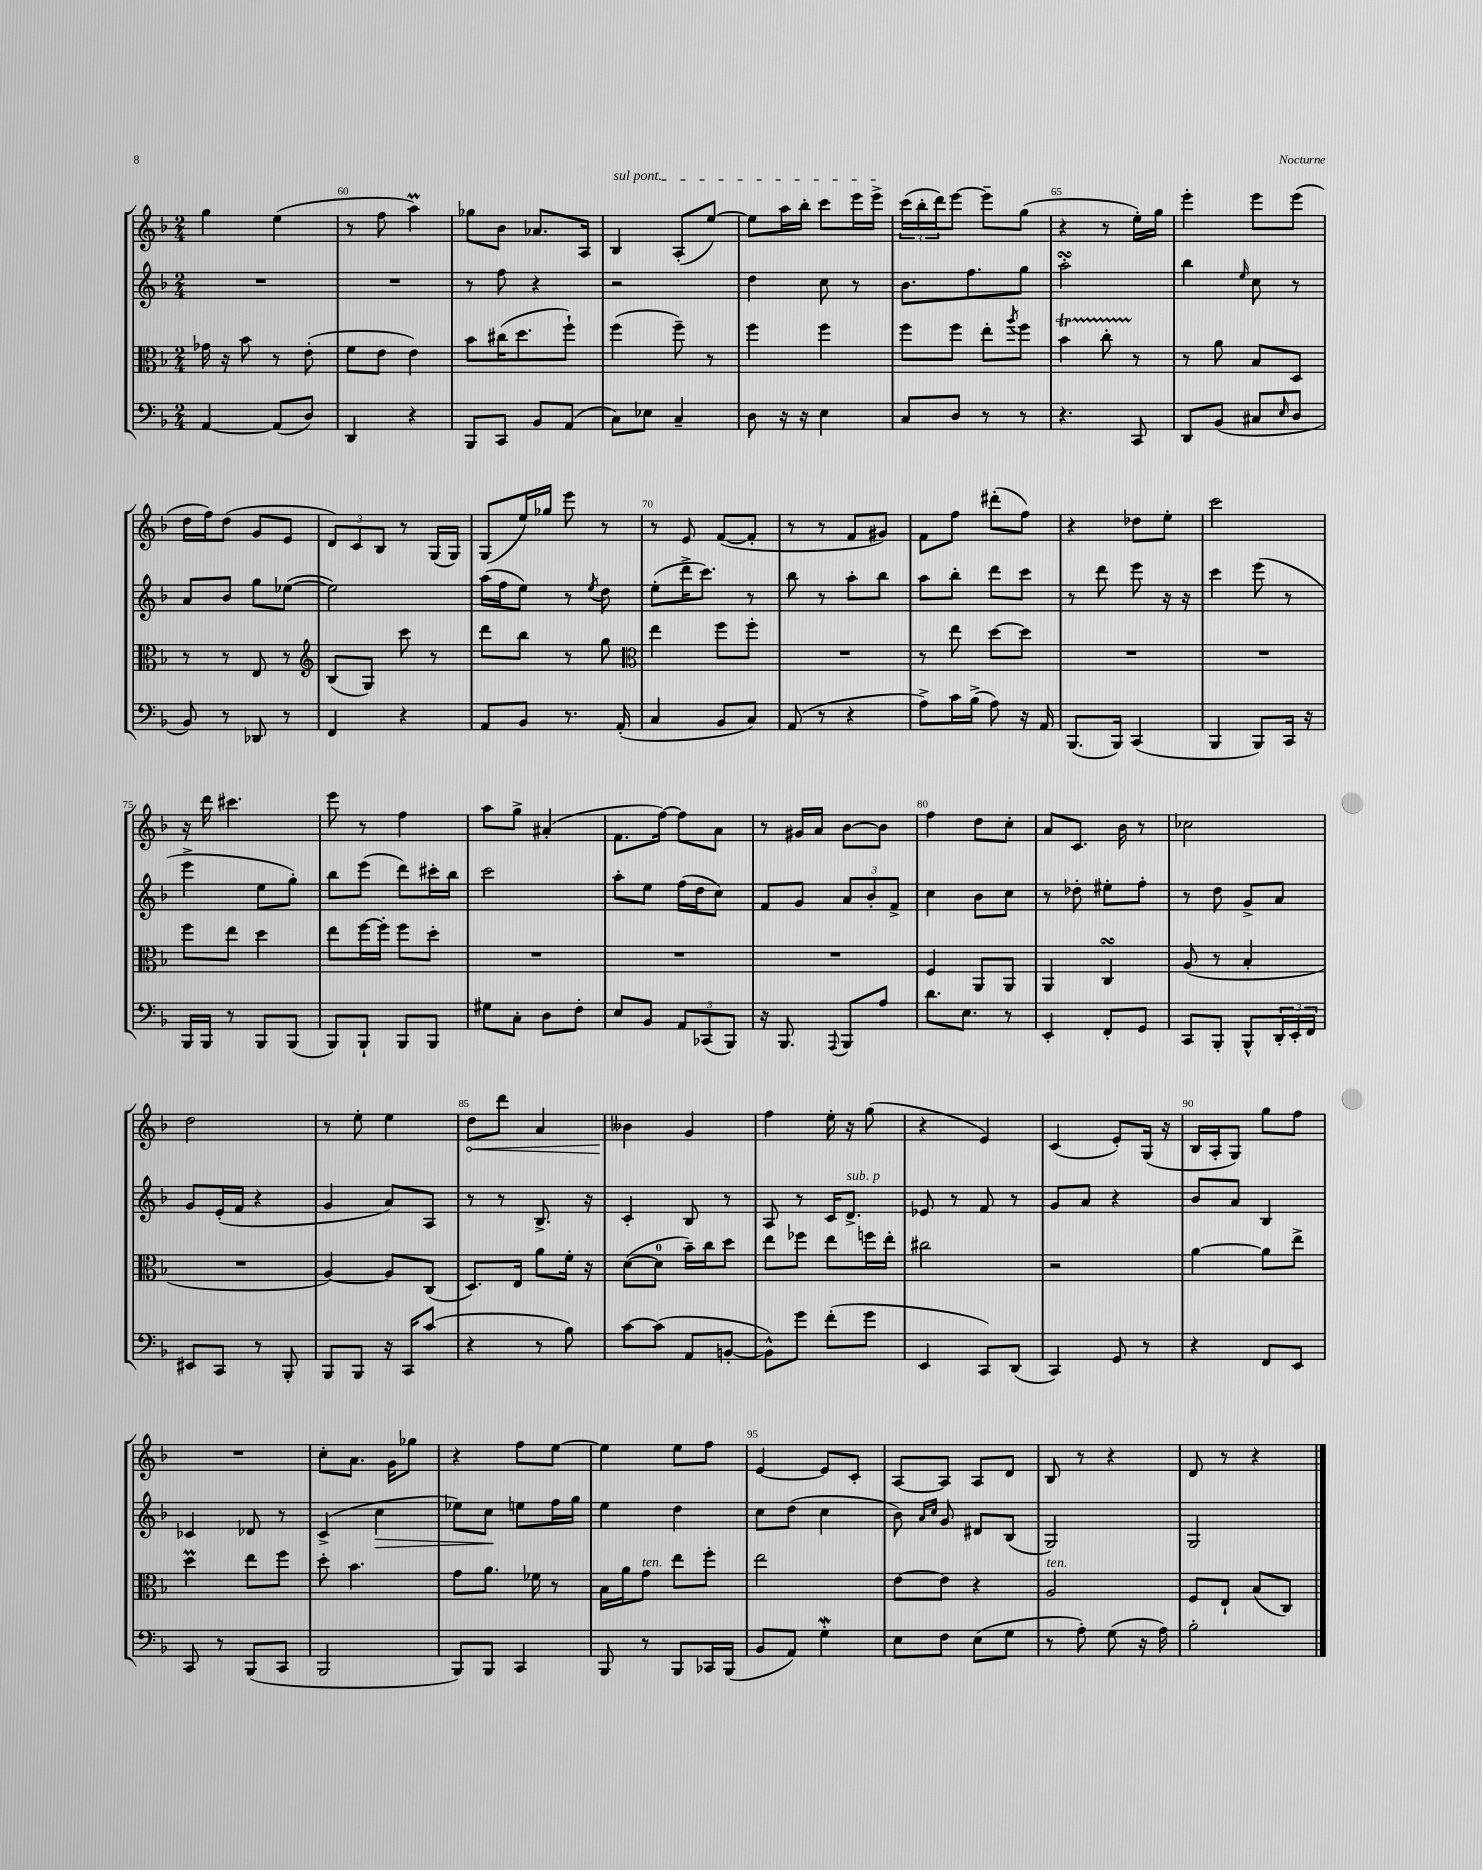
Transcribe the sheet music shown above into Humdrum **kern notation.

**kern	**kern	**kern	**dynam	**kern	**dynam
*part4	*part3	*part2	*part2	*part1	*part1
*staff4	*staff3	*staff2	*staff2	*staff1	*staff1
*clefF4	*clefC3	*clefG2	*	*clefG2	*
*k[b-]	*k[b-]	*k[b-]	*	*k[b-]	*
*M2/4	*M2/4	*M2/4	*	*M2/4	*
=59	=59	=59	=59	=59	=59
[4AA/	16g-X\	2r	.	4gg\	.
.	16r	.	.	.	.
.	8b-\	.	.	.	.
(8AA/L]	8r	.	.	(4ee\	.
8D/J)	(8e'\	.	.	.	.
=60	=60	=60	=60	=60	=60
4DD/	8f\L	2r	.	8r	.
.	8e\J	.	.	8ff\	.
4r	4e\)	.	.	4aam\)	.
=61	=61	=61	=61	=61	=61
8BBB-/L	8b-\L	8r	.	8gg-X\L	.
8CC/J	(16cc#X\K	8ff\	.	8b-\J	.
.	8.dd\	.	.	.	.
8BB-/L	.	4r	.	8.a-X/L	.
(8AA/J	8ff`\J)	.	.	.	.
.	.	.	.	16A/Jk	.
=62	=62	=62	=62	=62	=62
!	!	!	!	!LO:TX:a:i:t=sul pont.	!
8C\L)	(4ff\	2r	.	4B-/	.
8E-X\J	.	.	.	.	.
4C~/	8ff~\)	.	.	(8A'/L	.
.	8r	.	.	[8ee/J)	.
=63	=63	=63	=63	=63	=63
8D\	4ff\	4dd\	.	8ee\L]	.
16r	.	.	.	16aa\L	.
16r	.	.	.	16bb-'\JJ	.
4E\	4ff\	8cc\	.	8ccc\L	.
.	.	8r	.	16eee\L	.
.	.	.	.	16eee^\JJ	.
=64	=64	=64	=64	=64	=64
8C/L	8ff\L	8.b-\L	.	(24ccc\LL	.
.	.	.	.	24bb-'\	.
.	.	.	.	24ddd\J)	.
8D/J	8ff\J	.	.	[8eee\J	.
.	.	8.ff\	.	.	.
8r	8ee'\L	.	.	8eee~\L]	.
.	8qaa/	.	.	.	.
8r	8ff\J	8gg\J	.	(8gg\J	.
=65	=65	=65	=65	=65	=65
4.r	4b-T\	2aasSsS'\	.	4r	.
.	8ccTTT'\	.	.	8r	.
8CC/	8r	.	.	16ee'\LL)	.
.	.	.	.	16gg\JJ	.
=66	=66	=66	=66	=66	=66
8DD/L	8r	4bb-\	.	4eee'\	.
(8BB-/J	8a\	.	.	.	.
.	.	16qqee/	.	.	.
8C#X/L	8B-/L	8cc\	.	8eee\L	.
16qqE/	.	.	.	.	.
8D/J	8D/J	8r	.	(8eee\J	.
!!LO:LB:g=z
=67	=67	=67	=67	=67	=67
8BB-/)	8r	8a/L	.	16dd\LL	.
.	.	.	.	16ff\J)	.
8r	8r	8b-/J	.	(8dd\J	.
8DD-X/	8E/	8gg\L	.	8g/L	.
8r	8r	([8ee-X\J	.	8e/J	.
=68	=68	=68	=68	=68	=68
*	*clefG2	*	*	*	*
4FF/	(8B-/L	2ee-\])	.	12d/L)	.
.	.	.	.	12c/	.
.	8G/J)	.	.	.	.
.	.	.	.	12B-/J	.
4r	8ccc\	.	.	8r	.
.	8r	.	.	(16G/LL	.
.	.	.	.	16G/JJ)	.
=69	=69	=69	=69	=69	=69
8AA/L	8ddd\L	(16aa\LL	.	(8G/L	.
.	.	16ff\J	.	.	.
8BB-/J	8bb-\J	8ee\J)	.	16ee/L)	.
.	.	.	.	16gg-X/JJ	.
8.r	8r	8r	.	8eee\	.
.	.	8qee/	.	.	.
.	8gg\	8dd\	.	8r	.
(16AA'/	.	.	.	.	.
=70	=70	=70	=70	=70	=70
*	*clefC3	*	*	*	*
4C/	4ee\	(8ee'\L	.	8r	.
.	.	16ddd^\K	.	8e/	.
.	.	8.ccc\J)	.	.	.
8BB-/L	8ff\L	.	.	([8f/L	.
8C/J)	8ff'\J	8r	.	8f'/J]	.
=71	=71	=71	=71	=71	=71
(8AA/	2r	8bb-\	.	8r	.
8r	.	8r	.	8r	.
4r	.	8aa'\L	.	8f/L	.
.	.	8bb-\J	.	8g#X/J)	.
=72	=72	=72	=72	=72	=72
8A^\L)	8r	8aa\L	.	8f\L	.
16c\L	8ee\	8bb-'\J	.	8ff\J	.
(16B-^\JJ	.	.	.	.	.
8A\)	[8dd\L	8ddd\L	.	(8ddd#X'\L	.
16r	8dd\J]	8ccc\J	.	8ff\J)	.
16AA/	.	.	.	.	.
=73	=73	=73	=73	=73	=73
(8.BBB-/L	2r	8r	.	4r	.
.	.	8ddd\	.	.	.
16BBB-/Jk)	.	.	.	.	.
(4CC/	.	8eee\	.	8dd-X\L	.
.	.	16r	.	8ee'\J	.
.	.	16r	.	.	.
=74	=74	=74	=74	=74	=74
4BBB-/	2r	4ccc\	.	2ccc\	.
8BBB-/L)	.	(8eee\	.	.	.
16CC/Jk	.	8r	.	.	.
16r	.	.	.	.	.
!!LO:LB:g=z
=75	=75	=75	=75	=75	=75
16BBB-/LL	8ff\L	4eee^\	.	16r	.
16BBB-/JJ	.	.	.	16ddd\	.
8r	8ee\J	.	.	4.ccc#X\	.
8BBB-/L	4dd\	8ee\L	.	.	.
(8BBB-/J	.	8gg'\J)	.	.	.
=76	=76	=76	=76	=76	=76
8BBB-/L)	8ee\L	8bb-\L	.	8eee\	.
8BBB-`/J	[16ff\L	(8eee\J	.	8r	.
.	16ff'\JJ]	.	.	.	.
8BBB-/L	8ff\L	8ddd\L)	.	4ff\	.
8BBB-/J	8dd'\J	16ccc#X'\L	.	.	.
.	.	16bb-\JJ	.	.	.
=77	=77	=77	=77	=77	=77
8G#X\L	2r	2ccc\	.	8aa\L	.
8C'\J	.	.	.	8gg^\J	.
8D\L	.	.	.	(4a#X'/	.
8F'\J	.	.	.	.	.
=78	=78	=78	=78	=78	=78
8E/L	2r	8aa'\L	.	8.f\L	.
8BB-/J	.	8ee\J	.	.	.
.	.	.	.	[16ff\Jk)	.
12AA/L	.	(16ff\LL	.	8ff\L]	.
.	.	16dd\J	.	.	.
(12CC-X/	.	.	.	.	.
.	.	8cc\J)	.	8a\J	.
12BBB-/J)	.	.	.	.	.
=79	=79	=79	=79	=79	=79
16r	2r	8f/L	.	8r	.
8.BBB-/	.	.	.	.	.
.	.	8g/J	.	16g#X/LL	.
.	.	.	.	16a/JJ	.
8qqAAA/	.	.	.	.	.
8BBB-/L	.	12a/L	.	[8b-\L	.
.	.	12b-'/	.	.	.
8A/J	.	.	.	8b-\J]	.
.	.	12f^/J	.	.	.
=80	=80	=80	=80	=80	=80
8.d\L	4F/	4cc\	.	4ff\	.
8.E\J	.	.	.	.	.
.	8AA/L	8b-\L	.	8dd\L	.
8r	8AA/J	8cc\J	.	8cc'\J	.
=81	=81	=81	=81	=81	=81
4EE'/	4AA/	8r	.	8a/L	.
.	.	8dd-X'\	.	8.c/J	.
8FF'/L	4CsSSS/	8ee#X'\L	.	.	.
.	.	.	.	16b-\	.
8GG/J	.	8ff'\J	.	8r	.
=82	=82	=82	=82	=82	=82
8CC/L	(8A/	8r	.	2cc-X\	.
8BBB-'/J	8r	8dd\	.	.	.
8BBB-^^/L	4B-'/	8g^/L	.	.	.
24DD'/L	.	8a/J	.	.	.
24EE'/	.	.	.	.	.
24FF/JJ	.	.	.	.	.
!!LO:LB:g=z
=83	=83	=83	=83	=83	=83
8EE#X/L	2r	8g/L	.	2dd\	.
8CC/J	.	(16e'/L	.	.	.
.	.	16f/JJ	.	.	.
8r	.	4r	.	.	.
8BBB-'/	.	.	.	.	.
=84	=84	=84	=84	=84	=84
8BBB-/L	[4A/)	4g/	.	8r	.
8BBB-/J	.	.	.	8ee'\	.
16r	8A/L]	8a/L)	.	4ee\	.
16CC/KL	.	.	.	.	.
(8c/J	(8C/J	8A/J	.	.	.
=85	=85	=85	=85	=85	=85
!	!	!	!	!	!LO:HP:b
4r	8.D/L)	8r	.	8dd\L	<
.	.	8r	.	8ddd\J	.
.	16E/Jk	.	.	.	.
8r	8a\L	8.B-^/	.	4a/	.
8B-\)	16f'\Jk	.	.	.	.
.	16r	16r	.	.	.
=86	=86	=86	=86	=86	=86
[8c\L	([8d\L	4c'/	.	4b--X\	.
(8c\J]	8d\J]	.	.	.	.
8AA/L	16b-~\LL)	8B-/	.	4g/	[
.	16cc\J	.	.	.	.
[8BBn'/J	8dd\J	8r	.	.	.
=87	=87	=87	=87	=87	=87
8BB^^\L])	8ee\L	8A/	.	4ff\	.
8g\J	8ff-X\J	8r	.	.	.
(8f'\L	8ee\L	16c/KL	.	16ee'\	.
!	!	!LO:TX:a:i:t=sub. p	!	!	!
.	.	8.d^/J	.	16r	.
8g\J	16ffn\L	.	.	(8gg\	.
.	16ee'\JJ	.	.	.	.
=88	=88	=88	=88	=88	=88
4EE/	2cc#X\	8e-X/	.	4r	.
.	.	8r	.	.	.
8CC/L)	.	8f/	.	4e/)	.
(8DD/J	.	8r	.	.	.
=89	=89	=89	=89	=89	=89
4CC/)	2r	8g/L	.	(4c/	.
.	.	8a/J	.	.	.
8GG/	.	4r	.	8e'/L)	.
8r	.	.	.	(16G/Jk	.
.	.	.	.	16r	.
=90	=90	=90	=90	=90	=90
4r	[4a\	8b-/L	.	16B-/LL	.
.	.	.	.	16A'/J	.
.	.	8a/J	.	8G/J)	.
8FF/L	8a\L]	4B-/	.	8gg\L	.
8EE/J	8ee^\J	.	.	8ff\J	.
!!LO:LB:g=z
=91	=91	=91	=91	=91	=91
8CC/	4ddM\	4c-X/	.	2r	.
8r	.	.	.	.	.
(8BBB-/L	8ee\L	8d-X/	.	.	.
8CC/J	8ff\J	8r	.	.	.
=92	=92	=92	=92	=92	=92
2BBB-/	8dd'\	(4c^/	.	8cc'\L	.
.	4.b-\	.	.	8.a\J	.
!	!	!	!LO:HP:b	!	!
.	.	4cc\	>	.	.
.	.	.	.	16g\KL	.
.	.	.	.	8gg-X\J	.
=93	=93	=93	=93	=93	=93
8BBB-/L)	8g\L	8ee-X\L)	.	4r	.
8BBB-/J	8.a\J	8cc\J	.	.	.
4CC/	.	8een\L	]	8ff\L	.
.	16f-X\	.	.	.	.
.	8r	16ff\L	.	[8ee\J	.
.	.	16gg\JJ	.	.	.
=94	=94	=94	=94	=94	=94
8BBB-/	16B-\LL	4ee\	.	4ee\]	.
.	16a\J	.	.	.	.
!	!LO:TX:a:i:t=ten.	!	!	!	!
8r	8g\J	.	.	.	.
8BBB-/L	8ee\L	4dd\	.	8ee\L	.
16CC-X/L	8ff'\J	.	.	8ff\J	.
(16BBB-/JJ	.	.	.	.	.
=95	=95	=95	=95	=95	=95
8BB-/L	2ee\	8cc\L	.	[4e/	.
8AA/J)	.	(8dd\J	.	.	.
4GW'\	.	4cc\	.	8e/L]	.
.	.	.	.	8c'/J	.
=96	=96	=96	=96	=96	=96
8E\L	[8e\L	8b-\)	.	[8A/L	.
.	.	16qqa/LL	.	.	.
.	.	16qqcc/JJ	.	.	.
8F\J	8e\J]	8g/	.	8A/J]	.
(8E\L	4r	8d#X/L	.	8A/L	.
8G\J	.	(8B-/J	.	8d/J	.
=97	=97	=97	=97	=97	=97
!	!LO:TX:a:i:t=ten.	!	!	!	!
8r	2A/	2G/)	.	8B-/	.
8A'\)	.	.	.	8r	.
(8G\	.	.	.	4r	.
16r	.	.	.	.	.
16A\)	.	.	.	.	.
=98	=98	=98	=98	=98	=98
2B-'\	8F/L	2G/	.	8d/	.
.	8E`/J	.	.	8r	.
.	(8B-/L	.	.	4r	.
.	8C/J)	.	.	.	.
==	==	==	==	==	==
*-	*-	*-	*-	*-	*-
